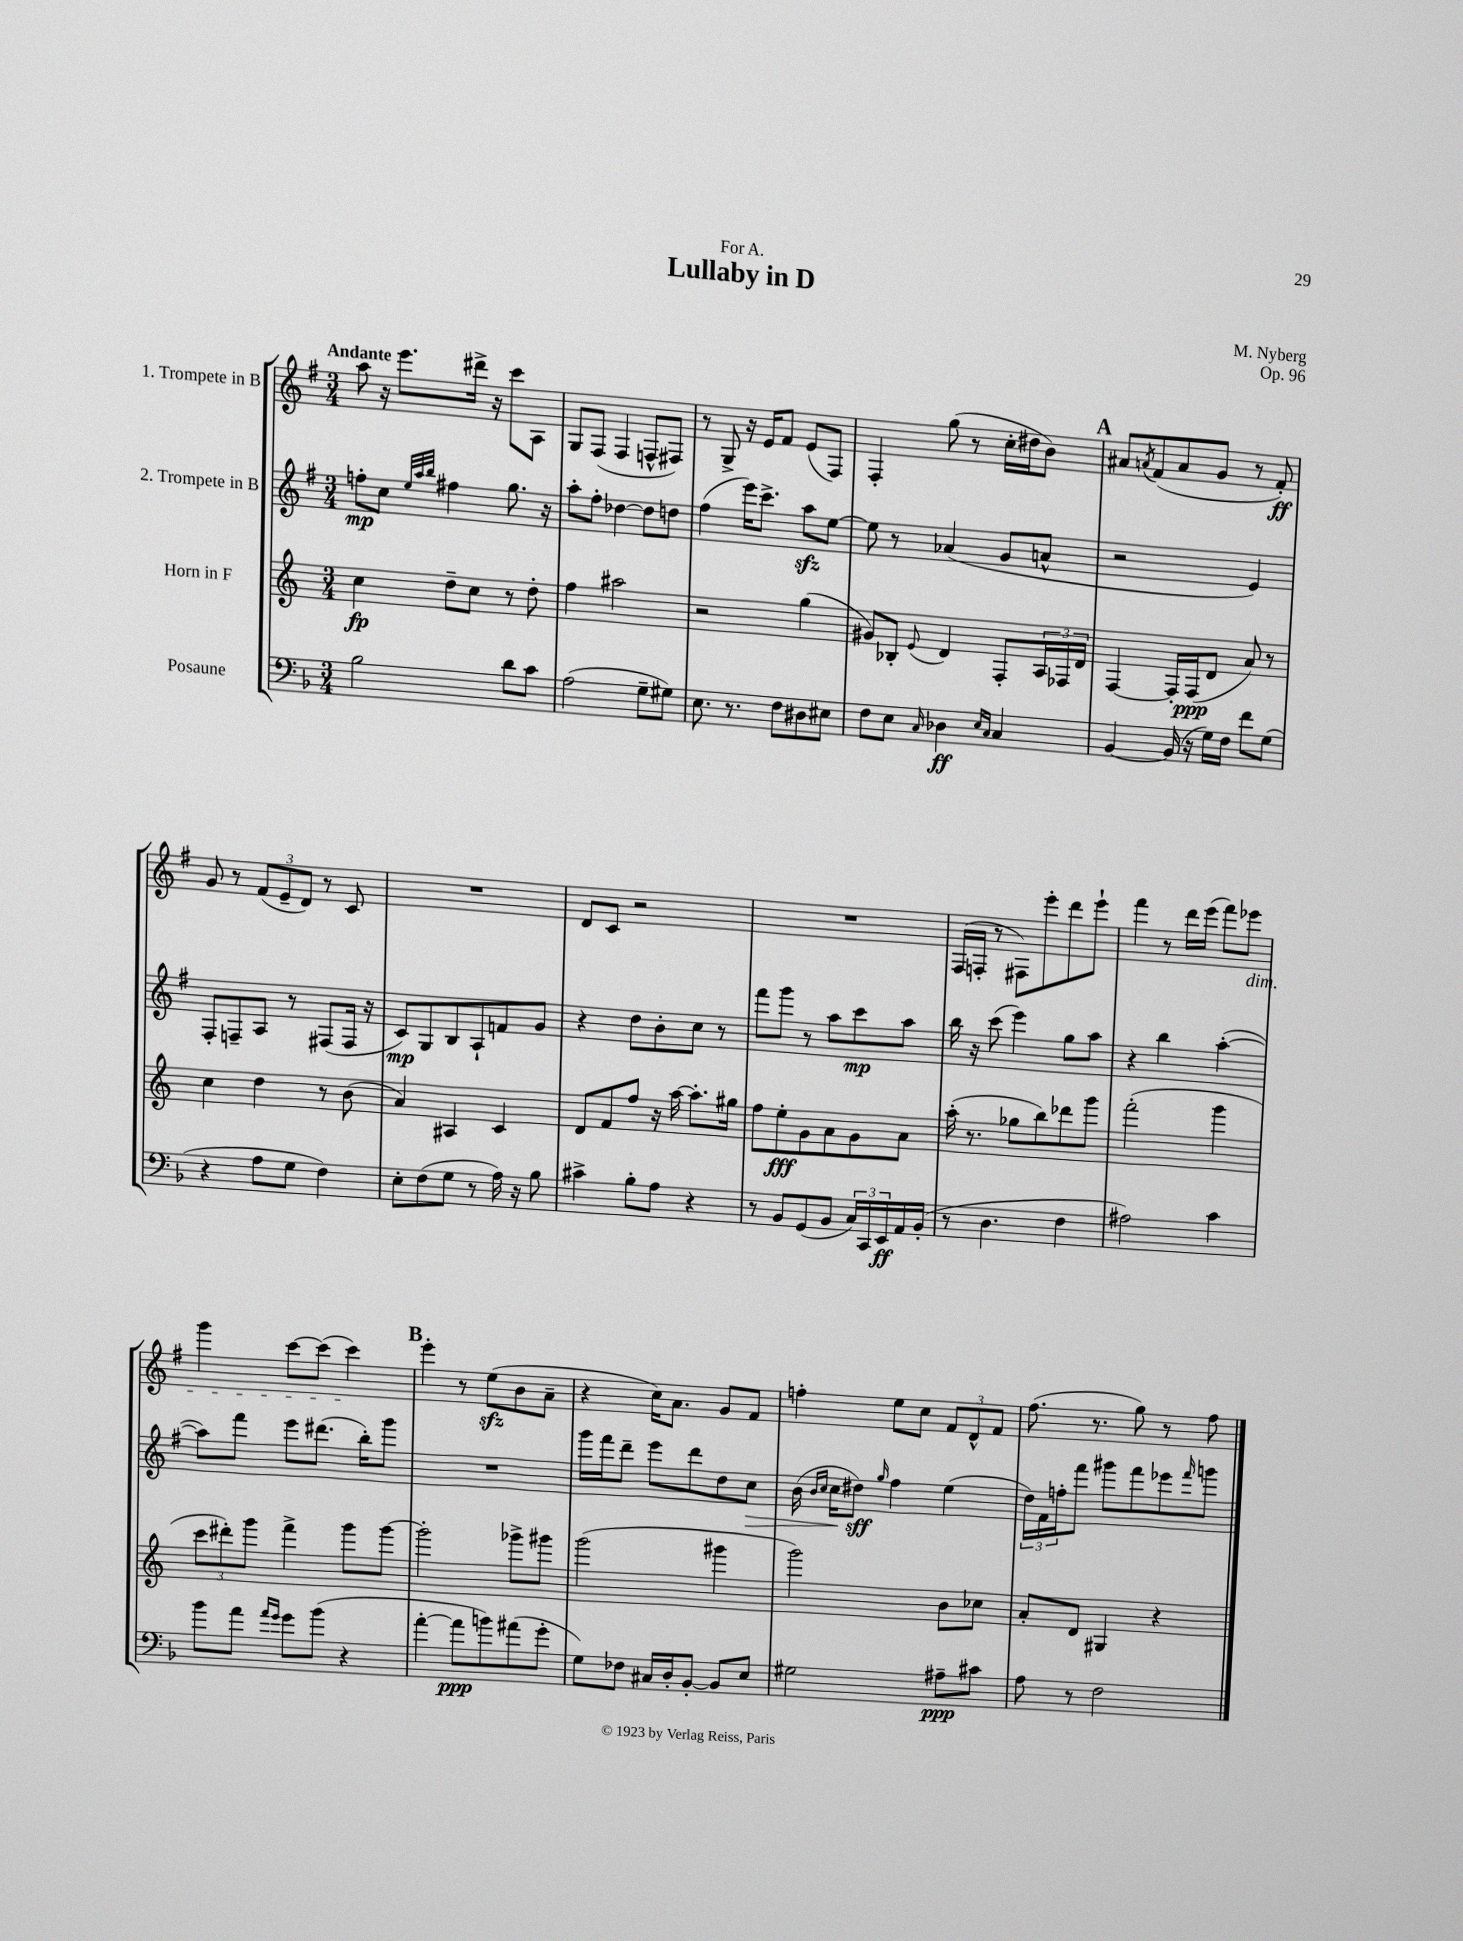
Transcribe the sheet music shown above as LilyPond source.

\header { title = "Lullaby in D" composer = "M. Nyberg" dedication = "For A." opus = "Op. 96" }
<<
\new StaffGroup <<
\new Staff = "s0" \with { instrumentName = "1. Trompete in B" } {
    \clef treble \key g \major \numericTimeSignature \time 3/4 \tempo "Andante"
    a''8 r16 e'''8. dis'''16-> r16 c'''8 a8 |
    g8 fis8( fis4 f8-^ fis8) |
    r8 g8-> r16 e'16 fis'8 e'8( fis8) |
    fis4-. g''8( r8 c''16-. dis''16 b'8) |
    \mark \markup { \bold "A" } ais'8 \acciaccatura { a'8 } fis'8( a'8 g'8 r8 fis'8-.\ff) |
    g'8 r8 \tuplet 3/2 { fis'8( e'8-- d'8) } r8 c'8 |
    R2. |
    d'8 c'8 r2 |
    R2. |
    fis16( f16-. r8 fis8) e'''8-. d'''8 e'''8-! |
    fis'''4 r8 d'''16 e'''16( fis'''8) ees'''8\dim |
    g'''4 c'''8~ c'''8( c'''4\!) |
    \mark \markup { \bold "B" } e'''4-. r8 e''8\sfz( b'8 a'8-- |
    r4 c''16) a'8. g'8 fis'8 |
    f''4-. e''8 c''8 \tuplet 3/2 { fis'8 d'8-^ fis'8 } |
    fis''8.( r8. g''8) r8 fis''8 \bar "|." |
}
\new Staff = "s1" \with { instrumentName = "2. Trompete in B" } {
    \clef treble \key g \major \numericTimeSignature \time 3/4
    f''8-.\mp c''8 \grace { e''32 a''32 b''32 } fis''4 g''8. r16 |
    a''8-. fis''8-. des''4~ des''8 d''8 |
    fis''4( e'''16) c'''8.-> a''8\sfz e''8~ |
    e''8 r8 aes'4( g'8 a'8-^ |
    \mark \markup { \bold "A" } r2 e'4) |
    fis8-. f8-- a8 r8 fis8( fis16 r16 |
    c'8\mp) g8 b8 a8-! f'8 g'8 |
    r4 d''8 b'8-. c''8 r8 |
    fis'''8 g'''8 r8 a''8 c'''8\mp a''8 |
    b''16 r16 c'''8( e'''4) g''8 a''8 |
    r4 b''4 a''4~-.( |
    a''8) fis'''8 e'''8 dis'''8.( b''16-.) g'''8 |
    \mark \markup { \bold "B" } R2. |
    g'''16 fis'''16 d'''8-- e'''8 d'''8 d''8 c''8\> |
    b'16( \grace { b'16 c''16 } c''16 dis''8\sff\!) \grace { g''16 } fis''4 e''4( |
    \tuplet 3/2 { d''16) fis'16 f''16-. } fis'''8 gis'''8 fis'''8 ees'''8 \grace { fis'''16 } g'''8 \bar "|." |
}
\new Staff = "s2" \with { instrumentName = "Horn in F" } {
    \clef treble \key c \major \numericTimeSignature \time 3/4
    c''4\fp d''8-- c''8 r8 d''8-. |
    f''4 ais''2 |
    r2 g''4( |
    gis'8) bes8-. \appoggiatura { e'8 } d'4 f8-. \tuplet 3/2 { a16 fes16 d'16 } |
    \mark \markup { \bold "A" } f4~ f16-. f16\ppp( d'8 a'8) r8 |
    c''4 d''4 r8 b'8( |
    a'4) ais4 c'4 |
    d'8 f'8 f''8 r16 a''16~ a''8.-. gis''16 |
    f''8 e''8-.\fff g'8 a'8 g'8 a'8 |
    a''16-.( r8. ges''8 b''8) des'''8 g'''8 |
    f'''2-.( g'''4 |
    \tuplet 3/2 { c'''8 dis'''8-.) g'''8 } f'''4-> g'''8 g'''8~ |
    \mark \markup { \bold "B" } g'''2-. ges'''8-> gis'''8 |
    g'''2( gis'''4 |
    g'''2) b'8 ces''8 |
    a'8-. d'8 gis4 r4 \bar "|." |
}
\new Staff = "s3" \with { instrumentName = "Posaune" } {
    \clef bass \key f \major \numericTimeSignature \time 3/4
    bes2 d'8 c'8 |
    a2( g8-- gis8) |
    e8. r8. f8 dis8 eis8 |
    f8 e8 \grace { c16 } des4\ff \grace { e16 c16 } c4 |
    \mark \markup { \bold "A" } bes,4~ bes,16( r16 g16) f16 f'8 g8( |
    r4 a8 g8 f4) |
    e8-. f8( g8 r8 a16) r16 bes8 |
    cis'4-> bes8-. a8 r4 |
    r8 bes,8 g,8( bes,8 \tuplet 3/2 { c16) c,16 e,16\ff } a,16 bes,16-.( |
    r8 d4. f4 |
    ais2) c'4 |
    bes'8 a'8 \grace { a'16 g'16 } g'8 bes'8( r4 |
    \mark \markup { \bold "B" } a'4~-. a'8\ppp b'8) ais'8( g'8-. |
    g8) fes8 cis16 d16-. bes,8~-. bes,8 e8 |
    gis2 ais8--\ppp cis'8 |
    a8 r8 f2 \bar "|." |
}
>>
>>
\layout { \context { \Score \remove "Bar_number_engraver" } }
